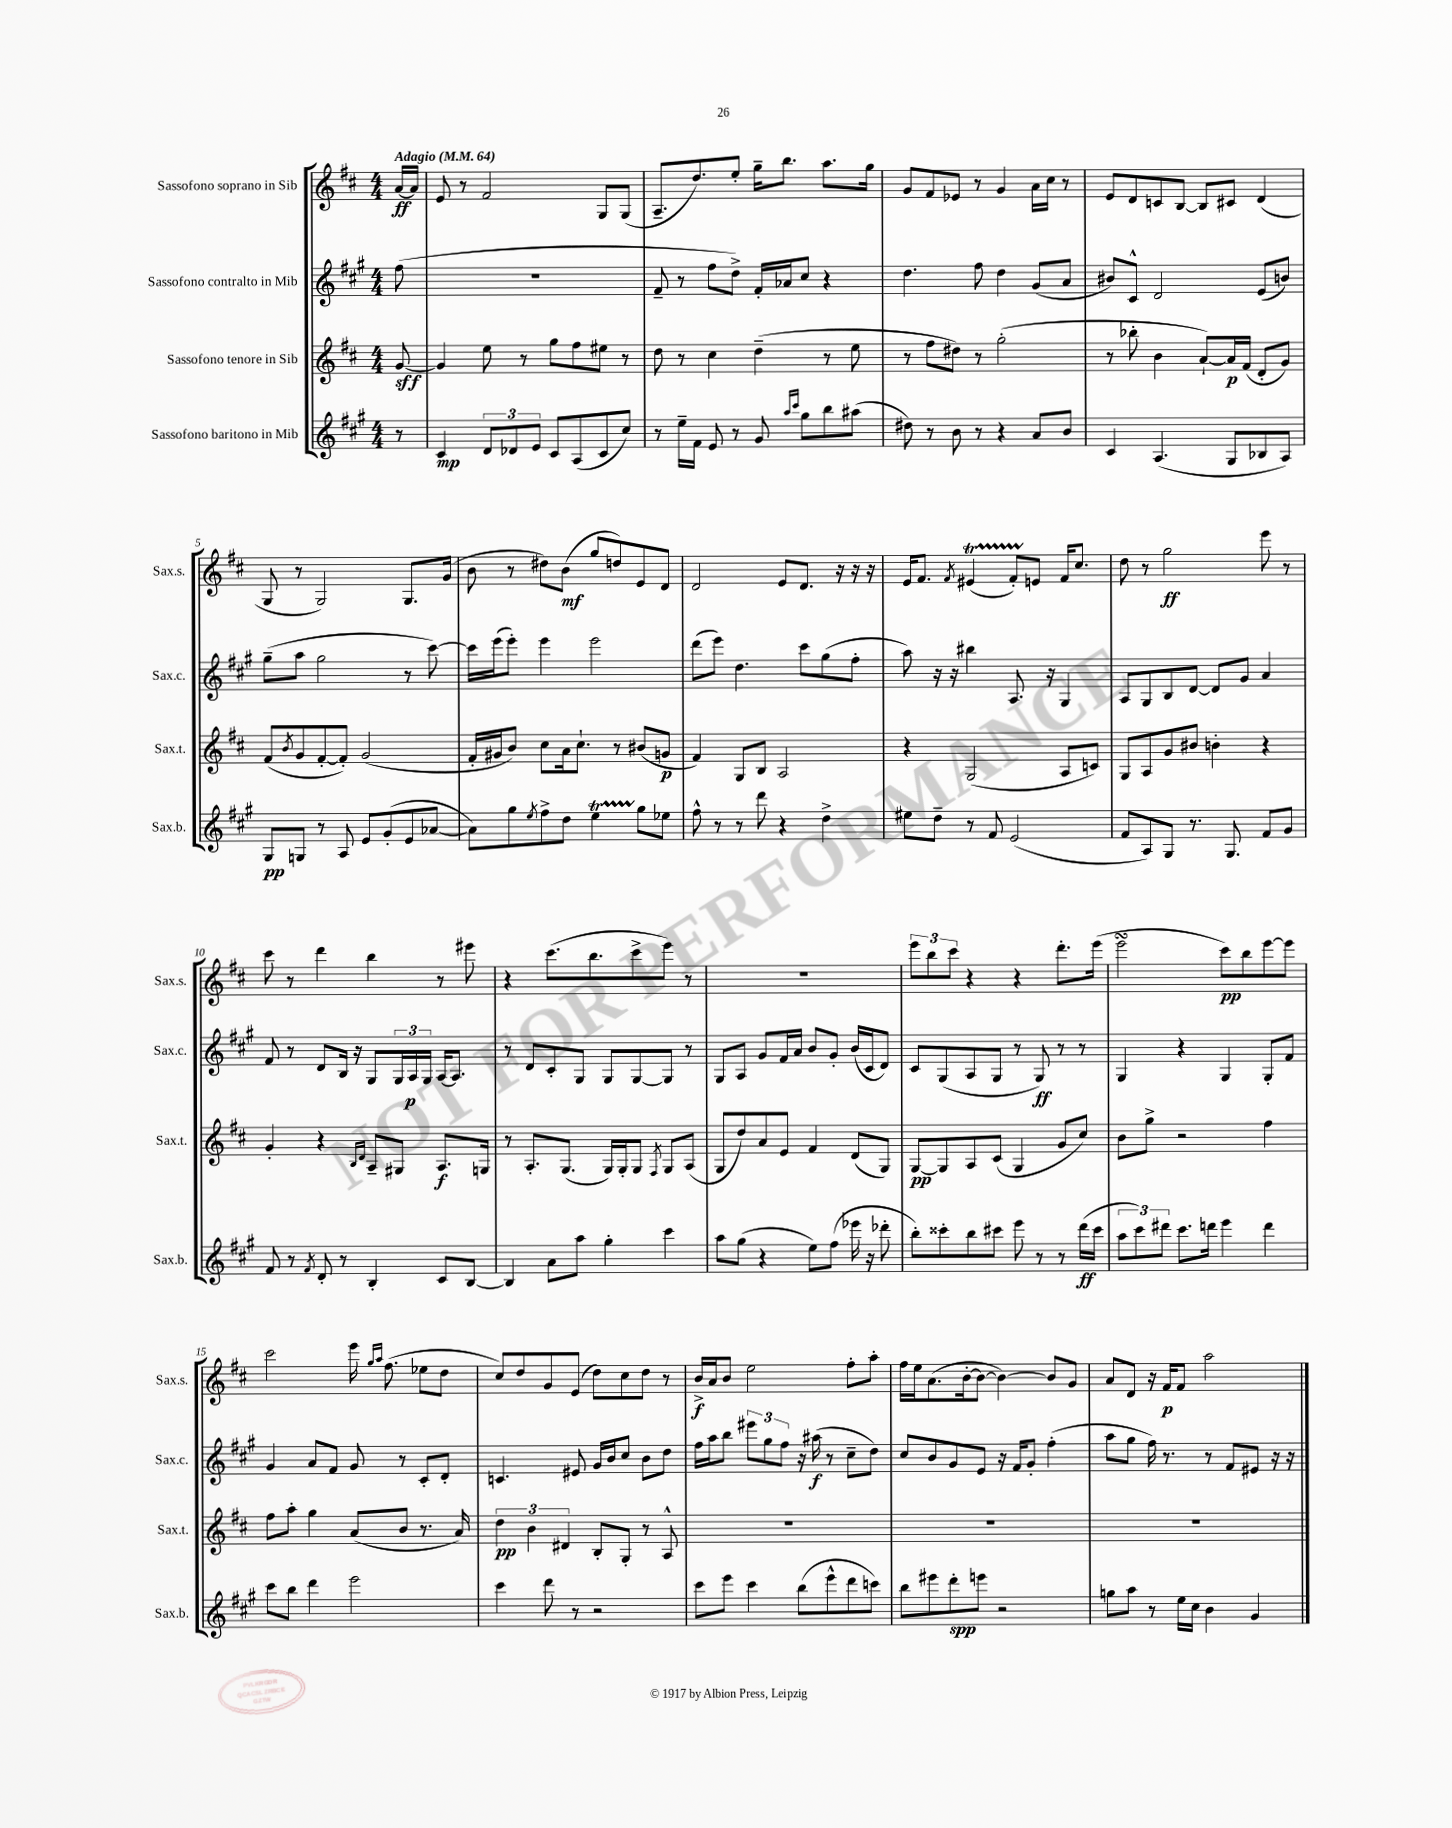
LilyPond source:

<<
\new StaffGroup <<
\new Staff = "s0" \with { instrumentName = "Sassofono soprano in Sib" shortInstrumentName = "Sax.s." } {
    \clef treble \key d \major \numericTimeSignature \time 4/4 \partial 8 \tempo "Adagio" 4 = 64
    a'16~\ff a'16 |
    e'8 r8 fis'2 g8 g8( |
    a8.-- d''8.) e''8-. g''16-- b''8. a''8. g''16 |
    g'8 fis'8 ees'8 r8 g'4 a'16 cis''16 r8 |
    e'8 d'8 c'8 b8~ b8 cis'8 d'4( |
    g8 r8 g2) g8. g'16( |
    b'8 r8 dis''8) b'8\mf( g''8 d''8) e'8 d'8 |
    d'2 e'8 d'8. r16 r16 r16 |
    e'16 fis'8. \acciaccatura { fis'8 } eis'4\startTrillSpan( fis'8-.) e'8\stopTrillSpan fis'16 cis''8. |
    d''8 r8 g''2\ff e'''8 r8 |
    cis'''8 r8 d'''4 b''4 r8 eis'''8 |
    r4 cis'''8.( b''8. cis'''8-> e'''8) r8 |
    R1 |
    \tuplet 3/2 { e'''8 b''8 cis'''8 } r4 r4 d'''8.-. e'''16( |
    e'''2\turn cis'''8\pp) b''8 e'''8~ e'''8 |
    cis'''2 e'''16 \grace { g''16 a''16 } fis''8.( ees''8 d''8 |
    cis''8) d''8 g'8 e'8( d''8) cis''8 d''8 r8 |
    b'16->\f a'16 b'8 e''2 fis''8-. a''8-. |
    fis''16 e''16 a'8.( b'16~-. b'8~ b'4~) b'8 g'8 |
    a'8 d'8 r16 fis'16\p fis'8 a''2 \bar "|." |
}
\new Staff = "s1" \with { instrumentName = "Sassofono contralto in Mib" shortInstrumentName = "Sax.c." } {
    \clef treble \key a \major \numericTimeSignature \time 4/4 \partial 8
    fis''8( |
    R1 |
    fis'8-- r8 fis''8 d''8->) fis'16-. aes'16 cis''8 r4 |
    d''4. fis''8 d''4 gis'8( a'8 |
    bis'8) cis'8-^ d'2 e'8( b'8) |
    gis''8--( a''8 gis''2 r8 cis'''8~) |
    cis'''16 e'''16( e'''8-.) e'''4 e'''2 |
    d'''8( e'''8) d''4. cis'''8 gis''8( fis''8-. |
    a''8) r16 r16 bis''4 a8. r16 gis4 |
    a8 gis8 b8 d'8~ d'8 gis'8 a'4 |
    fis'8 r8 d'8 b16 r16 gis8 \tuplet 3/2 { gis16 a16\p gis16 } a16~ a8. |
    r8 d'8 cis'8-. gis8 gis8 gis8~ gis8 r8 |
    gis8 a8 gis'8 fis'16 a'16 b'8 gis'8-. b'16( cis'16 d'8) |
    cis'8 gis8( a8 gis8 r8 gis8\ff) r8 r8 |
    gis4 r4 gis4 gis8-. fis'8 |
    gis'4 a'8 fis'8 gis'8 r8 cis'8-. d'8-. |
    c'4. eis'8 gis'16 b'16 cis''8 b'8 d''8 |
    fis''16 a''16 b''8 \tuplet 3/2 { eis'''8 gis''8 fis''8 } r16 ais''16\f( r8 cis''8-- d''8) |
    cis''8 b'8 gis'8 e'8 r16 fis'16 gis'8-. fis''4-.( |
    a''8 gis''8 fis''16) r8. r8 fis'8 eis'8 r16 r16 \bar "|." |
}
\new Staff = "s2" \with { instrumentName = "Sassofono tenore in Sib" shortInstrumentName = "Sax.t." } {
    \clef treble \key d \major \numericTimeSignature \time 4/4 \partial 8
    g'8~\sff |
    g'4 e''8 r8 g''8 fis''8 eis''8 r8 |
    d''8 r8 cis''4 d''4--( r8 e''8 |
    r8 fis''8 dis''8) r8 g''2-.( |
    r8 bes''8-. b'4 a'8~-!) a'16\p fis'16( d'8-. g'8) |
    fis'8( \acciaccatura { b'8 } g'8 fis'8~-. fis'8-.) g'2( |
    fis'16-. gis'16 b'8) cis''8 a'16 cis''8.-! r8 bis'8( g'8\p |
    fis'4) g8 b8 a2 |
    r4 g2( a8 c'8) |
    g8 a8 g'8 bis'8 b'4-. r4 |
    g'4-. r4 \grace { b16 d'16 } a8-- gis8 a8.\f g16 |
    r8 a8.-. g8.( g16) g16-. g8 \acciaccatura { fis8 } g8 a8( |
    g8 d''8) a'8 e'8 fis'4 d'8( g8) |
    g8~\pp g8 a8 cis'8( g4 g'8 cis''8) |
    b'8 g''8-> r2 fis''4 |
    fis''8 a''8-. g''4 a'8( b'8 r8. a'16) |
    \tuplet 3/2 { d''4\pp b'4 dis'4 } b8-. g8-. r8 a8-^ |
    R1 |
    R1 |
    R1 \bar "|." |
}
\new Staff = "s3" \with { instrumentName = "Sassofono baritono in Mib" shortInstrumentName = "Sax.b." } {
    \clef treble \key a \major \numericTimeSignature \time 4/4 \partial 8
    r8 |
    cis'4\mp \tuplet 3/2 { d'8 des'8 e'8 } cis'8 a8( cis'8 cis''8) |
    r8 e''16-- fis'16 e'8 r8 gis'8 \grace { a''16 cis'''16 } gis''8 b''8 ais''8( |
    dis''8) r8 b'8 r8 r4 a'8 b'8 |
    cis'4 a4.( gis8 bes8 a8) |
    gis8\pp g8 r8 a8 e'8 gis'8-.( e'8 aes'8~ |
    aes'8) gis''8 \acciaccatura { e''8 } fis''8-> d''8 e''4\startTrillSpan gis''8\stopTrillSpan ees''8 |
    fis''8-^ r8 r8 d'''8 r4 d''4-> |
    eis''8 d''8-- r8 fis'8 e'2( |
    fis'8 a8) gis8 r8. gis8. fis'8 gis'8 |
    fis'8 r8 \acciaccatura { fis'8 } d'8-. r8 b4-. cis'8 b8~ |
    b4 a'8 a''8 gis''4-. cis'''4 |
    a''8 gis''8( r4 e''8) fis''8( ees'''16 r16 des'''8-. |
    b''8-.) cisis'''8-. b''8 cis'''8 e'''8 r8 r8 d'''16\ff( cis'''16 |
    \tuplet 3/2 { a''8 cis'''8) dis'''8 } cis'''8. d'''16 e'''4 d'''4 |
    cis'''8 b''8 d'''4 e'''2 |
    cis'''4 d'''8 r8 r2 |
    cis'''8 e'''8 cis'''4 b''8( e'''8-^ d'''8 c'''8) |
    b''8 eis'''8 d'''8-.\spp e'''8 r2 |
    g''8 a''8 r8 e''16 cis''16 b'4 gis'4 \bar "|." |
}
>>
>>
